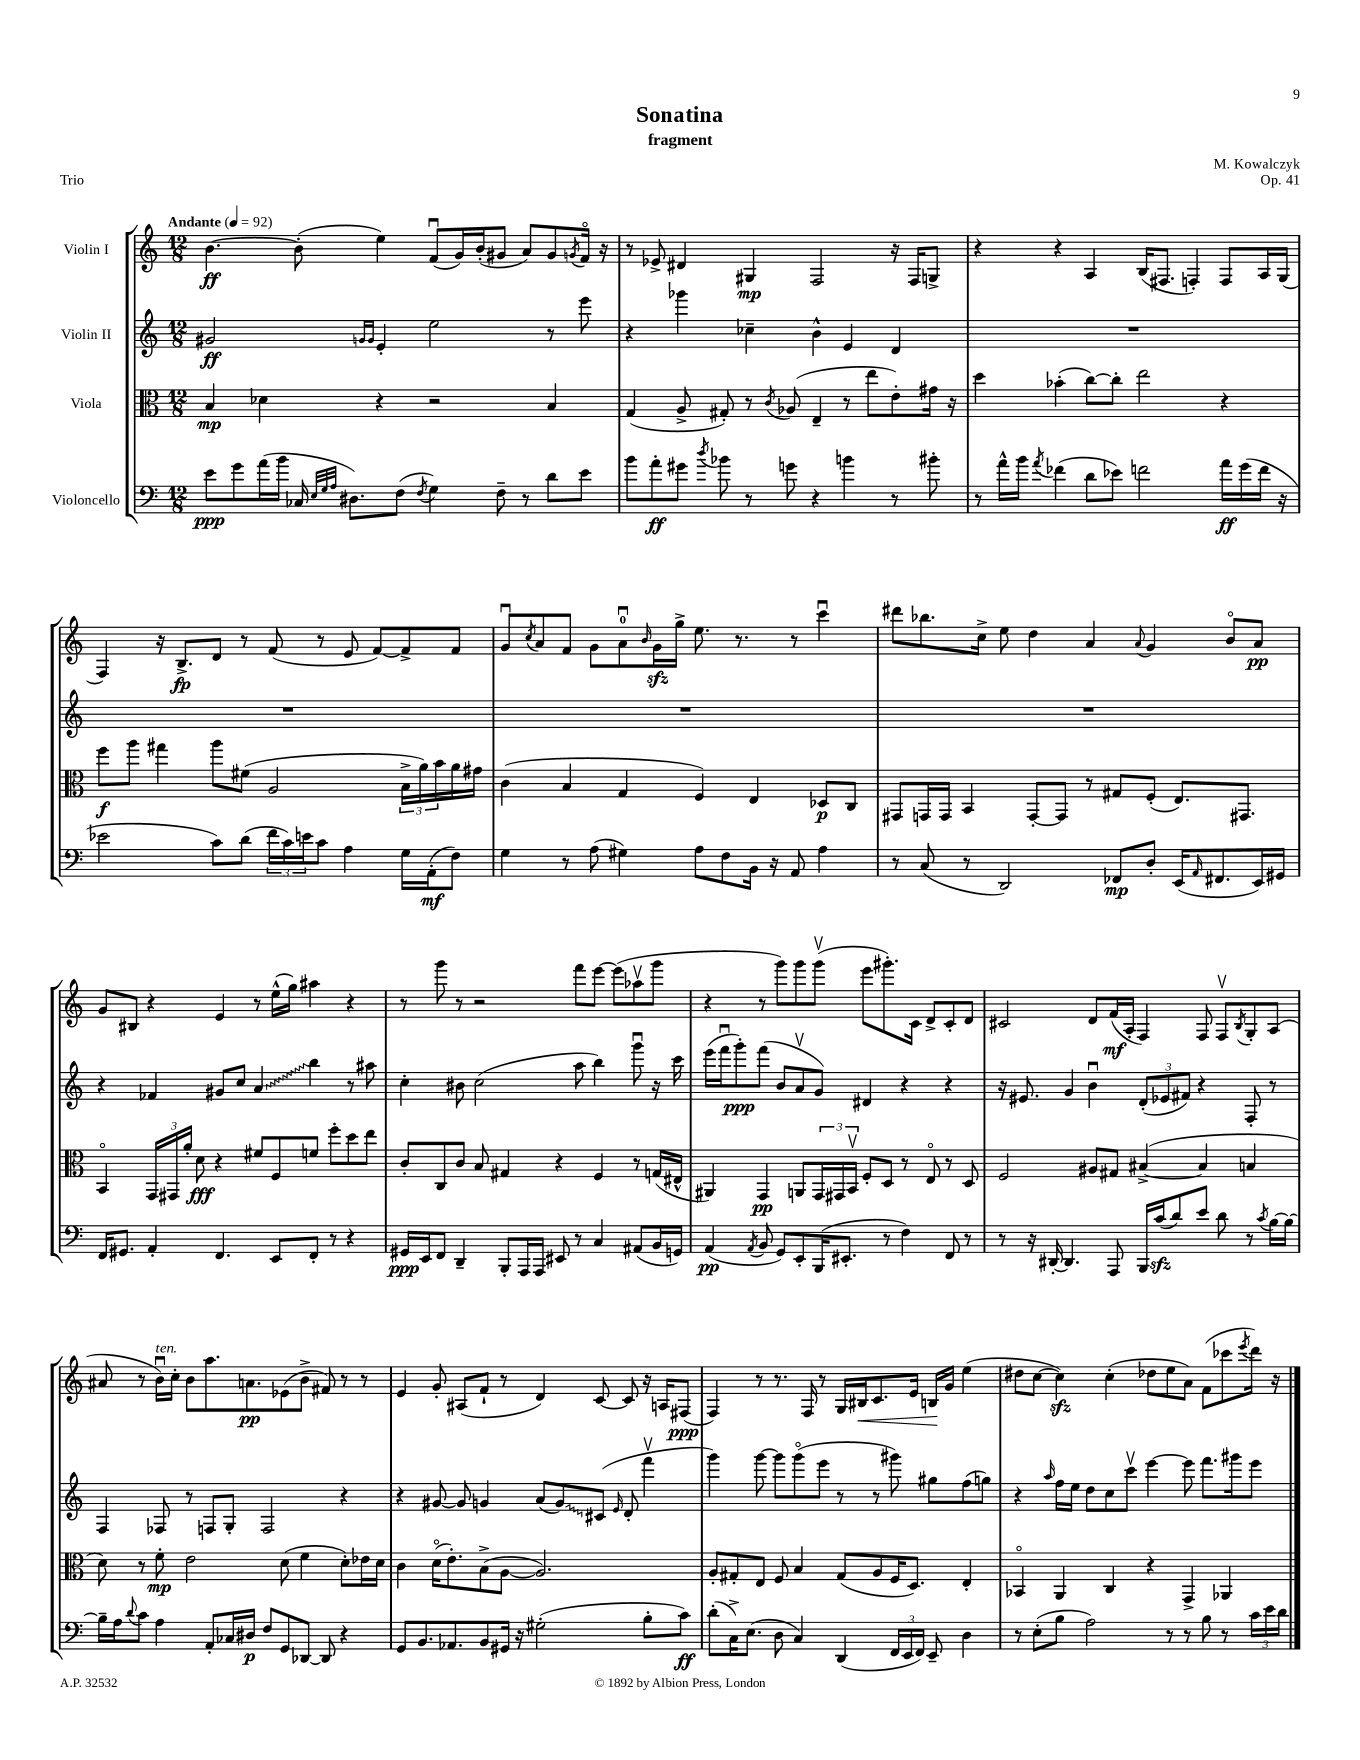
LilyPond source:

\header { title = "Sonatina" composer = "M. Kowalczyk" subtitle = "fragment" opus = "Op. 41" piece = "Trio" }
<<
\new StaffGroup <<
\new Staff = "s0" \with { instrumentName = "Violin I" } {
    \clef treble \key c \major \numericTimeSignature \time 12/8 \tempo "Andante" 4 = 92
    b'4.~\ff b'8-.( e''4) f'8\downbow( g'16) b'16-.( gis'8 a'8) gis'8 \acciaccatura { g'8 } f'16\flageolet r16 |
    r8 ees'8-> dis'4 gis4\mp f2 r16 f16 g8-> |
    r4 r4 a4 b16( fis8. f4-.) f8 a16 g16( |
    f4) r16 b8.->\fp d'8 r8 f'8( r8 e'8 f'8~) f'8-> f'8 |
    g'8\downbow \acciaccatura { c''8 } a'8 f'8 g'8 a'8-0\downbow \grace { b'16 } g'16\sfz g''16-> e''8. r8. r8 c'''4\downbow |
    dis'''8 bes''8. c''16-> e''8 d''4 a'4 \appoggiatura { a'8 } g'4 b'8\flageolet a'8\pp |
    g'8 bis8 r4 e'4 r8 e''16-^( g''16) ais''4 r4 |
    r8 g'''8 r8 r2 f'''8 e'''8~ e'''8( aes''8\upbow g'''8 |
    r4 r8 g'''8) g'''8 g'''8\upbow( e'''8 gis'''8.-.) c'16 d'8-> c'8-. d'8 |
    cis'2 d'8 f'16\mf( a16-. f4) f8 f8\upbow \acciaccatura { b8 } g8-. a8( |
    ais'8 r8 b'16\downbow^\markup { \italic "ten." }) c''16-. b'8 a''8. a'8.\pp ees'8( b'8-> fis'8) r8 r8 |
    e'4 g'8-. ais8( f'8-! r8 d'4) c'8~ c'8 r16 a16 fis8\ppp( |
    f4) r8 r8. f16 r8 g16 bis16\< c'8. e'16 b16\! g'16 e''4( |
    dis''8 c''8~ c''4\sfz) c''4-.( des''8 e''8 a'8) f'8( ces'''8 \acciaccatura { e'''8 } d'''16) r16 \bar "|." |
}
\new Staff = "s1" \with { instrumentName = "Violin II" } {
    \clef treble \key c \major \numericTimeSignature \time 12/8
    gis'2\ff \grace { g'16 g'16 } e'4-. e''2 r8 e'''8 |
    r4 ges'''4 ces''4-- b'4-^ e'4 d'4 |
    R1. |
    R1. |
    R1. |
    R1. |
    r4 fes'4 gis'8 c''8 \once \override Glissando.style = #'zigzag a'4\glissando b''4 r8 ais''8 |
    c''4-. bis'8 c''2( a''8 b''4) g'''8\downbow r16 c'''16 |
    e'''16( f'''16\downbow g'''8-.\ppp) f'''8( b'8 a'8\upbow g'8) dis'4 r4 r4 |
    r16 eis'8. g'4 b'4\downbow \tuplet 3/2 { d'8-.( ees'8 fis'8) } r4 f8-. r8 |
    f4 fes8 r8 f8 g8-. f2 r4 |
    r4 gis'8~ gis'8 g'4 a'8( \once \override Glissando.style = #'zigzag g'8\glissando) cis'8( \grace { e'16 } d'8-. f'''4\upbow |
    g'''4) g'''8~ g'''8 g'''8\flageolet( e'''8 r8 r8 gis'''8) gis''8 f''8( g''8) |
    r4 \grace { a''16 } f''16 e''16 d''8 c''8 c'''8\upbow e'''4~ e'''8 f'''8. gis'''16 e'''8 \bar "|." |
}
\new Staff = "s2" \with { instrumentName = "Viola" } {
    \clef alto \key c \major \numericTimeSignature \time 12/8
    b4\mp des'4 r4 r2 b4 |
    g4( a8-> gis8-.) r8 \acciaccatura { c'8 } aes8( e4-- r8 e''8 e'8-.) gis'16 r16 |
    d''4 bes'4-.( c''8~) c''8-. e''2 r4 |
    f''8\f a''8 gis''4 a''8 fis'8( a2 \tuplet 3/2 { b16-> a'16) b'16 } a'16 gis'16 |
    c'4( b4 g4 f4) e4 des8\p c8 |
    gis,8 g,16 g,16 b,4 g,8~-. g,8 r8 gis8 f8-.( e8.) gis,8. |
    b,4\flageolet \tuplet 3/2 { g,16 gis,16 a'16-. } d'8\fff r4 fis'8 f8 f'8 f''8-. d''8 e''8 |
    c'8-. c8 c'8 b8 gis4 r4 f4 r8 g16( eis16-^ |
    ais,4) g,4\pp a,8 \tuplet 3/2 { g,16 gis,16 b,16\upbow } f8-. d8 r8 e8\flageolet r8 d8 |
    f2 ais8 gis8 bis4~->( bis4 b4 |
    d'8) r8 f'8-.\mp e'2 d'8( f'4 d'8-.) ees'16 d'16 |
    c'4 d'16\flageolet( e'8.-.) b8->( a8~ a2.) |
    a8-. gis8-. e8 f8 b4 gis8( a8 f16 d8.) e4-. |
    bes,4\flageolet a,4 c4 r4 g,4-> aes,4 \bar "|." |
}
\new Staff = "s3" \with { instrumentName = "Violoncello" } {
    \clef bass \key c \major \numericTimeSignature \time 12/8
    e'8\ppp g'8 a'16( b'16 ces16 \grace { e32 g32 a32 } dis8.) f8( \acciaccatura { f8 } g4) f8-- r8 d'8 e'8 |
    b'8 a'8-.\ff gis'8 \acciaccatura { d''8 } bes'8 r8 g'8 r4 b'4 r8 bis'8-. |
    r8 a'16-^ b'16 \acciaccatura { a'8 } fes'4( d'8 ees'8) f'2 a'16\ff g'16( f'16 r16 |
    ees'2 c'8) d'8( \tuplet 3/2 { f'16 c'16) e'16 } c'8 a4 g16 a,16-.\mf( f8) |
    g4 r8 a8( gis4) a8 f8 b,16 r16 a,8 a4 |
    r8 c8( r8 d,2) fes,8\mp d8-. e,16( \grace { a,16 } fis,8. e,16) gis,16 |
    f,16 gis,8. a,4-. f,4. e,8 f,8-. r8 r4 |
    gis,16\ppp e,16 f,8 d,4-- b,,8-. a,,16 a,,16 eis,8 r8 c4 ais,8( b,16 g,16) |
    a,4\pp( \acciaccatura { a,8 } b,8 g,8) e,8-. b,,16( eis,8.-. r8 f4) f,8 r8 |
    r8 r16 dis,16~-. dis,4. a,,8 b,,16 c'16\sfz( d'8) e'8 d'8 r8 \acciaccatura { c'8 } b16~ b16~ |
    b16-- a16 \appoggiatura { d'8 } c'8 a4 a,8-. ces16 dis16\p f8 g,8 des,8~ des,8 r4 |
    g,8 b,8. aes,8. b,8 gis,16 r16 gis2-.( b8-. c'8\ff) |
    d'8-.( c16->) e8.( d8 c4) d,4( \tuplet 3/2 { f,16 e,16 f,16) } e,8-- d4 |
    r8 e8-.( b8 a2) r8 r8 b8 r8 \tuplet 3/2 { c'16 e'16 d'16 } \bar "|." |
}
>>
>>
\layout { \context { \Score \remove "Bar_number_engraver" } }
